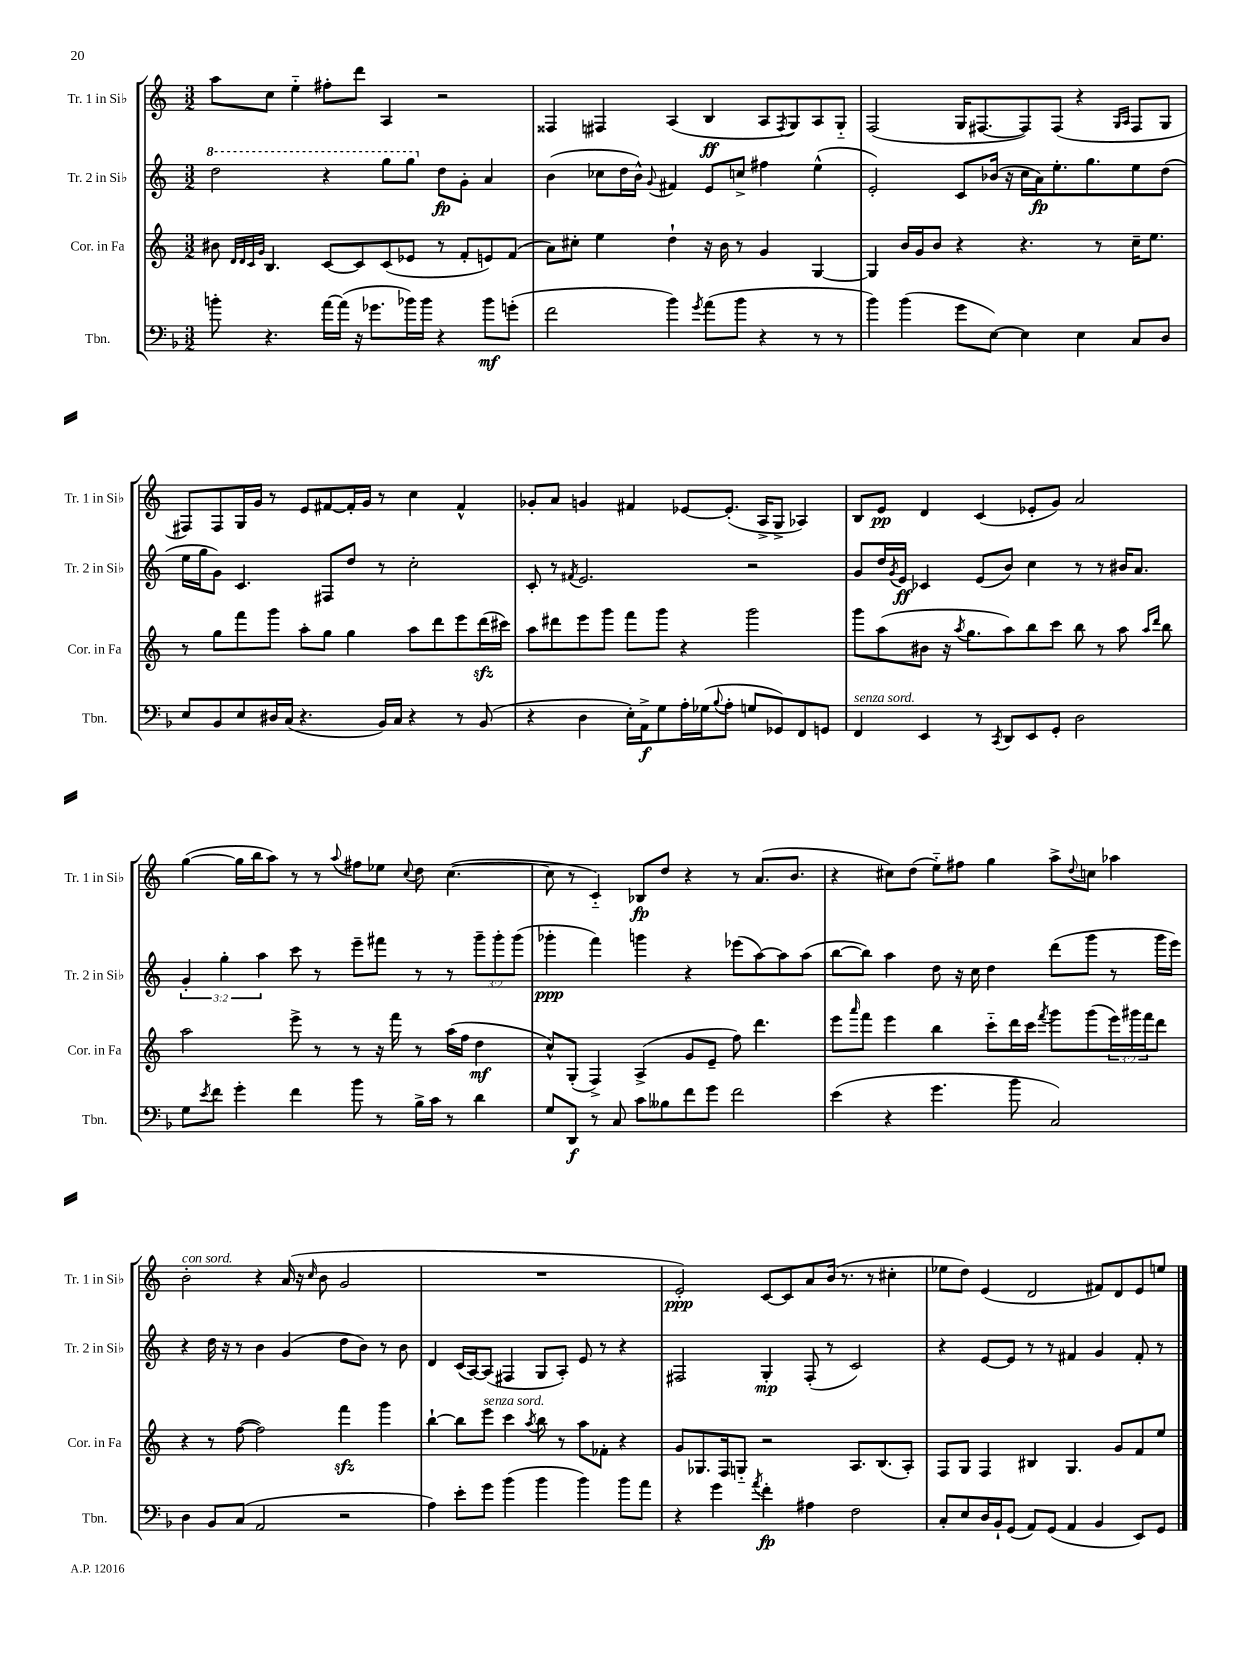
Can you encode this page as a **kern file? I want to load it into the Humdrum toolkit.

**kern	**kern	**kern	**kern
*staff4	*staff3	*staff2	*staff1
*clefF4	*clefG2	*clefG2	*clefG2
*k[b-]	*k[]	*k[]	*k[]
*M3/2	*M3/2	*M3/2	*M3/2
8b'	8b#	2ddd	8aa
.	32qqd	.	.
.	32qqd	.	.
.	32qqc	.	.
.	32qqg	.	.
4.r	4.B	.	8cc
.	.	.	4ee'~
[16a	[8c	4r	8ff#'
(16a]	.	.	.
16r	8c]	.	8ddd
8.g-	.	.	.
.	(8c	8ggg	4A
16b-)	8e-	8ggg	.
16b-	.	.	.
4r	8r	8dd	2r
.	8f'	8g'	.
8b-	8e)	4a	.
(8g'	(8f	.	.
=	=	=	=
2f	8a)	(4b	4F##
.	8cc#'	.	.
.	4ee	8cc-	4F#
.	.	16dd	.
.	.	16b^^)	.
.	.	8qqg	.
4b-)	4dd`	4f#	(4A
8qg	.	.	.
(8a	16r	8e	4B
.	16b	.	.
8b-	8r	8cc^	.
4r	4g	4ff#	8A
.	.	.	8qF#
.	.	.	8G)
8r	[4G	(4ee^^	8A
8r	.	.	8G'~
=	=	=	=
4b-)	4G]	2e')	(2F
(4b-	16b	.	.
.	16g	.	.
.	8b	.	.
8g	4r	8c	16G
.	.	.	[8.F#
[8E)	.	(16b-	.
.	.	16r	.
4E]	4.r	16cc	8F#])
.	.	16a)	.
.	.	8.ee'	(8F#
4E	.	.	4r
.	.	8.gg	.
.	8r	.	.
.	.	.	16qqG
.	.	.	16qqA
8C	16cc~	8ee	8F#
.	8.ee	.	.
8D	.	(8dd	8G
=	=	=	=
8E	8r	16ee	8F#)
.	.	16gg	.
8BB-	8gg	8g)	8F#
8E	8fff	4.c	16G
.	.	.	16g
16D#	8ggg	.	8r
(16C	.	.	.
4.r	8aa'	.	8e
.	8gg	8F#	[8f#
.	4gg	8dd	16f#']
.	.	.	16g
16BB-)	.	8r	8r
16C	.	.	.
4r	8aa	2cc'	4cc
.	8ddd	.	.
8r	8eee	.	4f#^^
(8BB-	(16ddd	.	.
.	16ccc#)	.	.
=	=	=	=
4r	8aa	8c'	8g-'
.	8ddd#	8r	8a
.	.	8qf#	.
4D	8eee	2.e	4g
.	8ggg	.	.
16E')	8fff	.	4f#
16AA^	.	.	.
8G	8ggg	.	.
16A'	4r	.	[8e-
(16G-	.	.	.
8qqB-	.	.	.
8A'	.	.	(8.e-']
8G	2ggg	2r	.
.	.	.	16A^
8GG-)	.	.	8G^
8FF	.	.	4A-)
8GG	.	.	.
=	=	=	=
4FF	8ggg	8g	8B
.	(8aa	16dd	8e
.	.	8qg	.
.	.	16e	.
4EE	8b#	4c-	4d
.	16r	.	.
.	8qaa	.	.
.	8.gg	.	.
8r	.	(8e	(4c
8qCC	.	.	.
8DD	8aa)	8b)	.
8EE	8bb	4cc	8e-'
8GG'	8ccc	.	8g)
2D	8bb	8r	2a
.	8r	8r	.
.	8aa	16b#	.
.	.	8.a	.
.	16qqaa	.	.
.	16qqddd	.	.
.	8bb	.	.
=	=	=	=
8G	2aa	6g'	([4gg
8qe	.	.	.
8f	.	.	.
.	.	6gg'	.
4g'	.	.	16gg]
.	.	.	16bb
.	.	6aa	.
.	.	.	8aa)
4f	8eee^	8ccc	8r
.	8r	8r	8r
.	.	.	8qqaa
8b-	8r	8eee~	8ff#
8r	16r	8fff#	8ee-
.	16fff	.	.
.	.	.	8qqcc
16B-^	8r	8r	8dd
16c	.	.	.
8r	(16aa	8r	([4.cc
.	16ff	.	.
4d	4dd	12ggg~	.
.	.	12ggg'	.
.	.	(12ggg	.
=	=	=	=
8G	8cc^^)	4ggg-'	8cc]
8DD	(8G'	.	8r
8r	4F^)	4fff)	4c'~)
8C	.	.	.
8c	(4A^	4ggg	8B-
8B--	.	.	8dd
8f	8g	4r	4r
8g	8e~	.	.
2f	8ff)	(8eee-	8r
.	4.ddd	[8aa)	(8.a
.	.	8aa]	.
.	.	.	8.b
.	.	(8aa	.
=	=	=	=
(4e	8eee	[8bb	4r
.	16qqaaa	.	.
.	8fff	8bb])	.
4r	4eee	4aa	8cc#)
.	.	.	(8dd
4.g	4bb	8dd	8ee'~)
.	.	16r	8ff#
.	.	16cc	.
.	8ccc'~	4dd	4gg
8b-	16ddd	.	.
.	16ccc	.	.
.	8qfff	.	.
2C)	8ggg	(8ddd	8aa^
.	.	.	8qqdd
.	(8ggg	8ggg	8cc
.	24eee)	8r	4aa-
.	24ggg#	.	.
.	24fff	.	.
.	8ddd	16ggg	.
.	.	16eee)	.
=	=	=	=
4D	4r	4r	2b'
8BB-	8r	16dd	.
.	.	16r	.
(8C	([8ff	8r	.
2AA	2ff])	4b	4r
.	.	(4g	(16a
.	.	.	16r
.	.	.	16qqcc
.	.	.	8b
2r	4fff	8dd	2g
.	.	8b)	.
.	4ggg	8r	.
.	.	8b	.
=	=	=	=
4A)	[4bb`	4d	1.r
8e'	8bb]	(16c	.
.	.	[16A)	.
8g	8eee	(8A]	.
(4b-	4ccc	4F#	.
.	8qaa	.	.
4b-	8bb	8G	.
.	8r	8A')	.
4b-)	8aa	8e	.
.	8f-'	8r	.
8b-	4r	4r	.
8a	.	.	.
=	=	=	=
4r	8g	2F#	2e')
.	8.G-	.	.
4g	.	.	.
.	16F	.	.
.	8G'~	.	.
8qa	.	.	.
4f'	2r	4G'	[8c
.	.	.	8c]
4A#	.	(8F#'	8a
.	.	8r	(16b
.	.	.	8.r
2F	8.A	2c)	.
.	.	.	8r
.	(8.B	.	.
.	.	.	4cc#'
.	8A')	.	.
=	=	=	=
8C'	8F	4r	8ee-
8E	8G	.	8dd)
16D	4F	[8e	(4e
16BB-`	.	.	.
(8GG	.	8e]	.
8AA)	4B#	8r	2d
(8GG	.	8r	.
4AA	4.G	4f#	.
4BB-	.	4g	8f#)
.	8g	.	8d
8EE)	8f	8f#'	8e
8GG	8ee	8r	8ee
==	==	==	==
*-	*-	*-	*-
